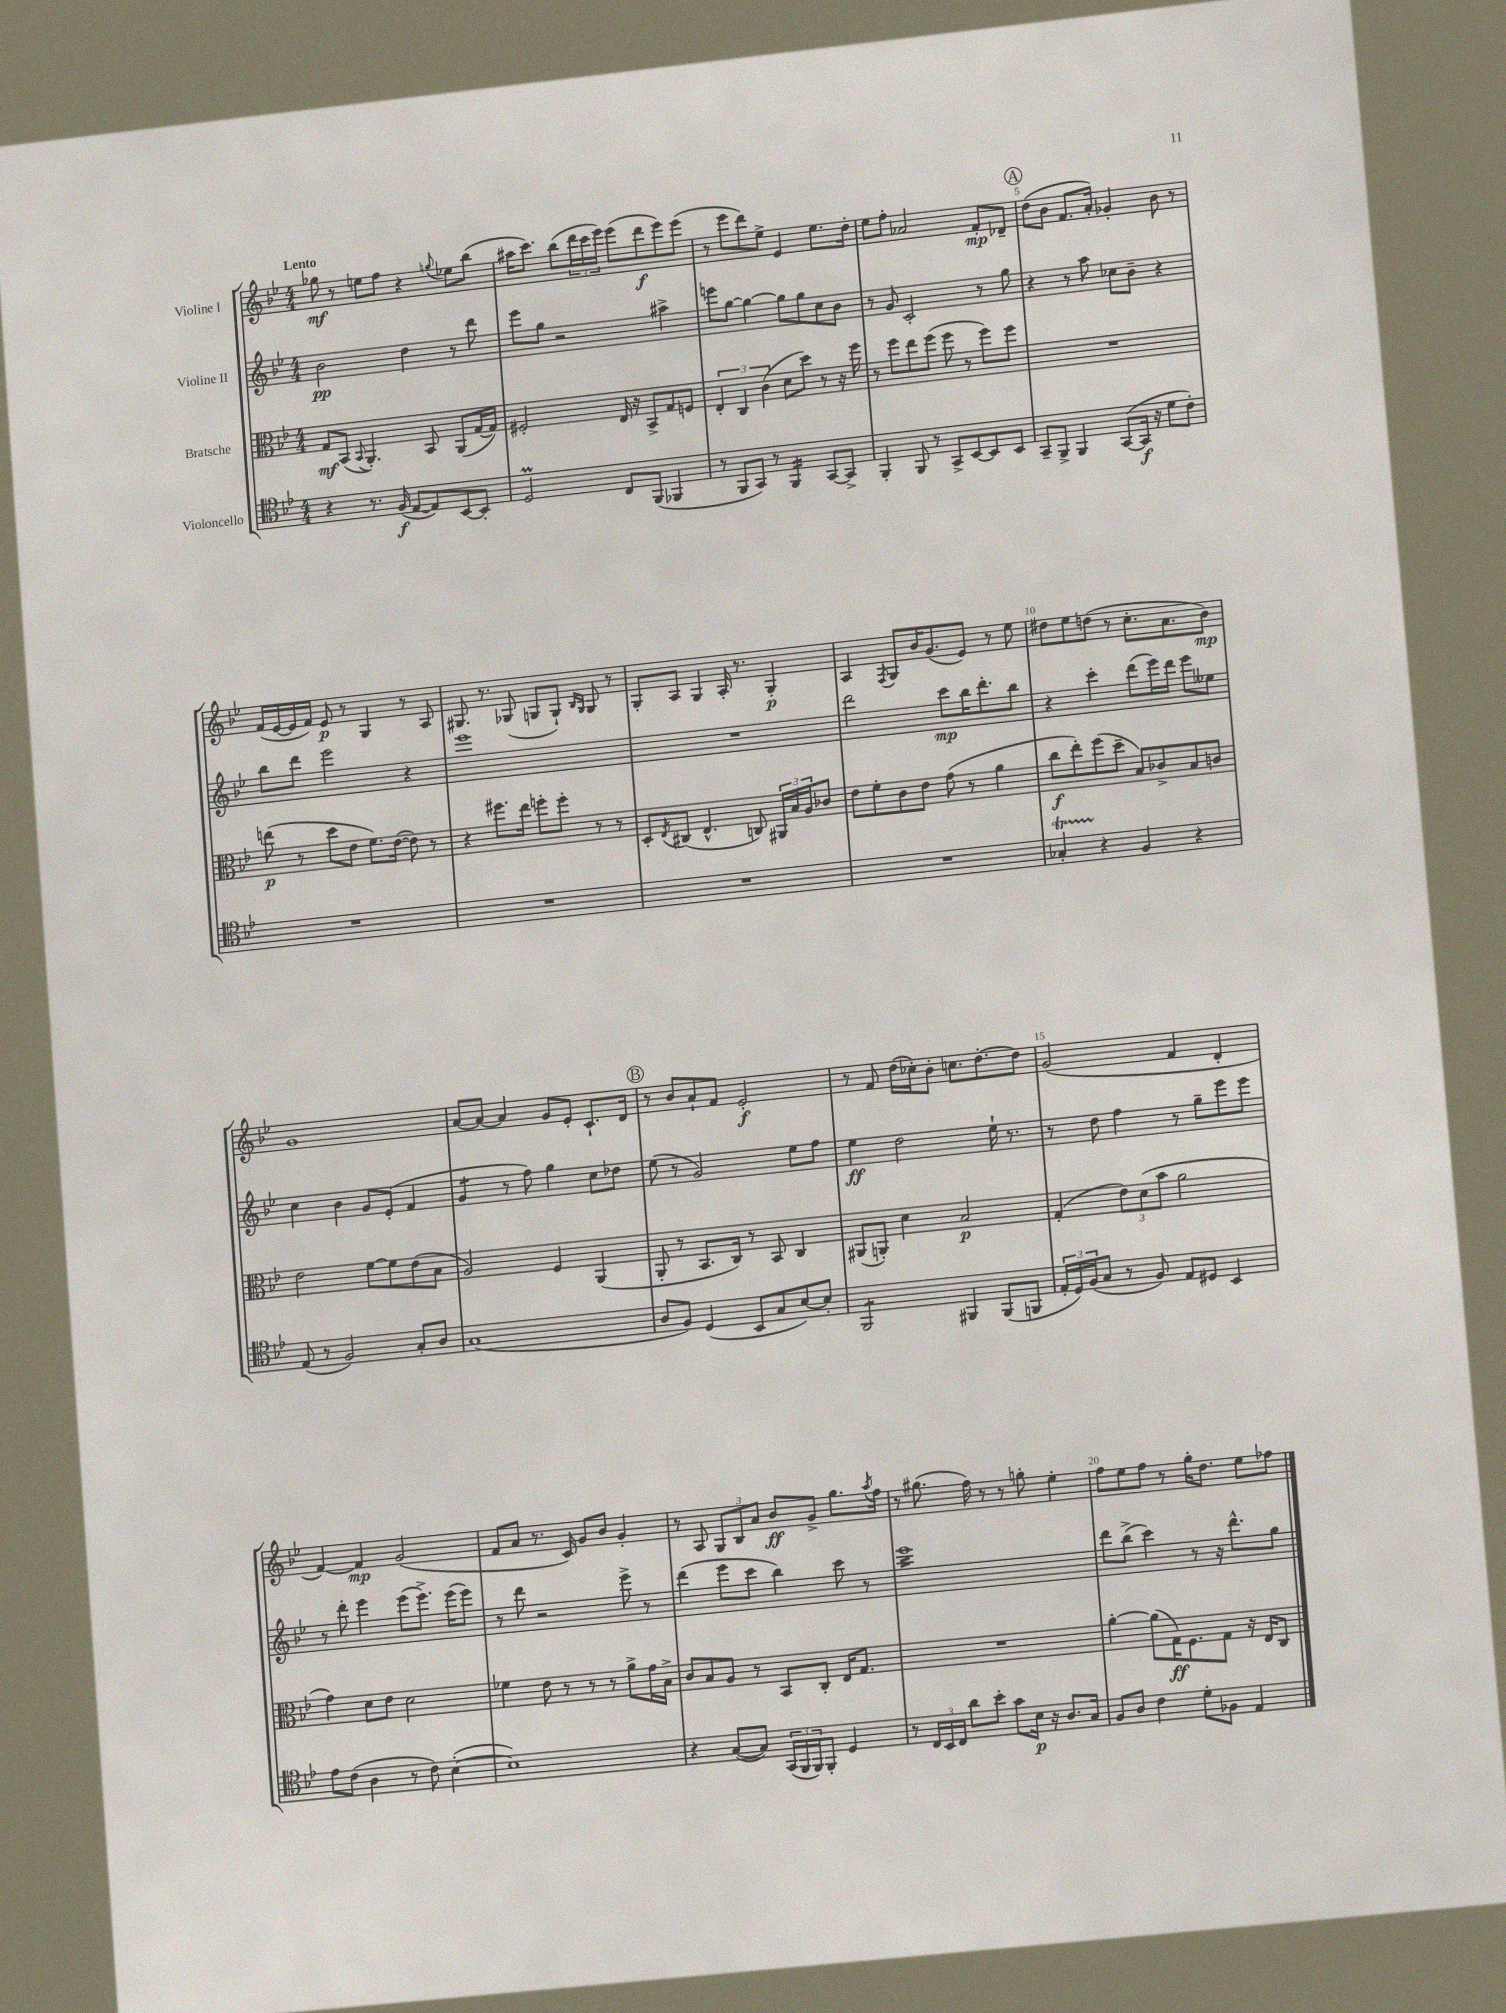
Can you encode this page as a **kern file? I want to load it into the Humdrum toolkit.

**kern	**kern	**kern	**kern
*staff4	*staff3	*staff2	*staff1
*clefC4	*clefC3	*clefG2	*clefG2
*k[b-e-]	*k[b-e-]	*k[b-e-]	*k[b-e-]
*M4/4	*M4/4	*M4/4	*M4/4
4r	8G	2b-	8gg-
.	(8BB-	.	8r
.	8qqBB-	.	.
8.r	4.AA')	.	8ee
.	.	.	8ff
(16F	.	.	.
[8E-	.	4dd	4r
8E-])	8BB-	.	.
.	.	.	8qqgg
[8BB-	(8AA	8r	8ee-
8BB-']	[16G	8ddd	(8bb-
.	16G])	.	.
=	=	=	=
2D	2F#'	8eee-	16aa#
.	.	.	8.ccc)
.	.	8gg	.
.	.	2r	(8bb-
.	.	.	24ddd
.	.	.	24ccc
.	.	.	24eee-)
8C	16E-	.	(8eee-
.	16r	.	.
(8FF	8BB-^	.	8ddd
4FF-	8G	4aa#^	8eee-)
.	8F	.	(8eee-
=	=	=	=
8r	6E-'	8eee	8r
8FF	.	[8gg	8eee-
.	6C	.	.
8GG)	.	4gg_	8ddd)
.	(6c	.	.
8r	.	.	8ee-^
4FF	8d	8gg]	4e-
.	8dd)	8gg	.
[8GG	8r	8cc	8.ee-
8GG^]	16r	8b-	.
.	16ff	.	16dd'
=	=	=	=
4FF'	8r	8r	8ee-
.	8ff	8g	8ff'
8FF	8ee-	2c'	2a-
8r	(8ff	.	.
8GG^	8ff	.	.
[8BB-	8r	.	.
8BB-]	8ff)	8r	8f'
8BB-	8ff	8gg	8d-~
=	=	=	=
8GG~	1r	4r	(8dd
8FF^	.	.	8b-
4FF	.	8r	8.f
.	.	8aa	.
.	.	.	16a')
([8GG	.	8cc-	4g-'
16GG]	.	8b-~	.
16r	.	.	.
8d	.	4r	8b-
8c')	.	.	8r
=	=	=	=
1r	(8ee	8bb-	(16f
.	.	.	[16e-
.	8r	8ddd	16e-]
.	.	.	16f)
.	8dd	2eee-	8e-
.	8e-	.	8r
.	8.f)	.	4G
.	([16e-	.	.
.	8e-])	4r	8r
.	8r	.	8A
=	=	=	=
1r	4r	1eee-	8.G#
.	.	.	8.r
.	8.ff#	.	.
.	.	.	(8G-
.	16ee-	.	.
.	8ff'	.	8G
.	8ff'	.	8G`)
.	.	.	16qqB-
.	.	.	16qqG
.	8r	.	8G
.	8r	.	8r
=	=	=	=
1r	8D'	1r	8G'
.	8qE-	.	.
.	(8C#	.	8A
.	4.E-^^	.	4G
.	.	.	16A'
.	.	.	8.r
.	8C)	.	.
.	24AA#	.	4G'
.	24B-	.	.
.	24A	.	.
.	8c-	.	.
=	=	=	=
1r	8e-	2ddd	4A
.	8f'	.	.
.	.	.	8qF
.	8c	.	8G
.	8e-	.	16b-
.	.	.	(8.g
.	(8g	8ccc	.
.	8r	16bb-	8e-)
.	.	8.ddd'	.
.	4a	.	8r
.	.	8bb-	8ee-
=	=	=	=
4G-'	8cc	4r	8dd#
.	8ee-')	.	8ee-
4r	(8ff	4ccc'	(8dd
.	8dd~	.	8r
4F	8B-)	(8ddd	8.cc'
.	8c-^	16eee-)	.
.	.	16ddd	8.a
4r	8B-	8eee-	.
.	8c	8ee--	8b-)
=	=	=	=
(8E-	2e-	4cc	1g
8r	.	.	.
2F)	.	4b-	.
.	[8f	8g	.
.	8f]	(8e-'	.
8G'	(8e-	4f	.
8A	8B-	.	.
=	=	=	=
(1G	2A)	4g	[8a
.	.	.	8a_
.	.	8r	4a]
.	.	8ff)	.
.	4F	4gg	8g
.	.	.	8e-'
.	(4AA	8cc	8.c`
.	.	8dd-	.
.	.	.	16d
=	=	=	=
8A	8AA'	(8ee-	8r
8F)	8r	8r	8b-
(4D	8.BB-	2g)	8a`
.	.	.	8f
.	16C)	.	.
8BB-	8r	.	2e-'
8G	8BB-	.	.
[8B-)	4C	8ee-	.
8B-']	.	8ff	.
=	=	=	=
2FF	(8AA#	4ee-	8r
.	8AA')	.	8f
.	4d	2dd	(16dd
.	.	.	16cc-')
.	.	.	8b-'
4FF#	2B-	.	8.cc
.	.	.	[8.dd'
(8FF#	.	16ee-`	.
.	.	8.r	.
8FF	.	.	8dd]
=	=	=	=
24E-'	(4G'	8r	(2g
24D)	.	.	.
(24F	.	.	.
8G	.	8dd	.
8r	12e-)	4ff	.
.	(12d	.	.
8F)	.	.	.
.	12b-	.	.
8E-	2a	8r	4f
8D#	.	8gg~	.
4BB-	.	8eee-	4d'
.	.	8eee-	.
=	=	=	=
8e-	4g)	8r	[4f)
(8c	.	8ddd'	.
4A	8d	4eee-	4f]
.	8e-	.	.
8r	2d	(8eee-	(2g
8c)	.	8.eee-^)	.
([4B-'	.	.	.
.	.	(16eee-	.
.	.	8eee-)	.
=	=	=	=
1B-])	4f-	8r	8f
.	.	8ddd	8a
.	8e-	2r	8.r
.	8r	.	.
.	.	.	16c)
.	8r	.	8g
.	8r	.	8b-
.	8a^	8eee-^	4g'
.	16g	8r	.
.	16B-^	.	.
=	=	=	=
4r	8c	(4ddd	8r
.	8B-	.	8A
([8G	8A	8eee-	12G
.	.	.	12B-
8G])	8r	8ccc	.
.	.	.	12a
(24GG	8BB-	4bb-)	8b-
24FF	.	.	.
24FF)	.	.	.
8FF'	8C'	.	8g^
4D	16E-	8ccc	8.gg
.	8.G	.	.
.	.	8r	.
.	.	.	8qaa
.	.	.	16ff
=	=	=	=
8r	1r	1eee-	8r
24C	.	.	(8.gg#
24BB-	.	.	.
24C	.	.	.
8a	.	.	.
.	.	.	16ff)
8b-'	.	.	8r
8g	.	.	8r
16B-	.	.	8gg'
16r	.	.	.
8.A	.	.	4ee-'
16G	.	.	.
=	=	=	=
8F	[4a'	8ddd	8ff
8A	.	(8bb-^	8ee-
4c	(8a]	4ccc)	8ff
.	16G)	.	8r
.	8.F	.	.
8d'	.	8r	16gg'
.	.	.	8.dd
8F-	8G	16r	.
.	.	8.ddd^^	.
4E-	16r	.	8ee-
.	16E-	.	.
.	8C	8gg	8ff-
==	==	==	==
*-	*-	*-	*-
